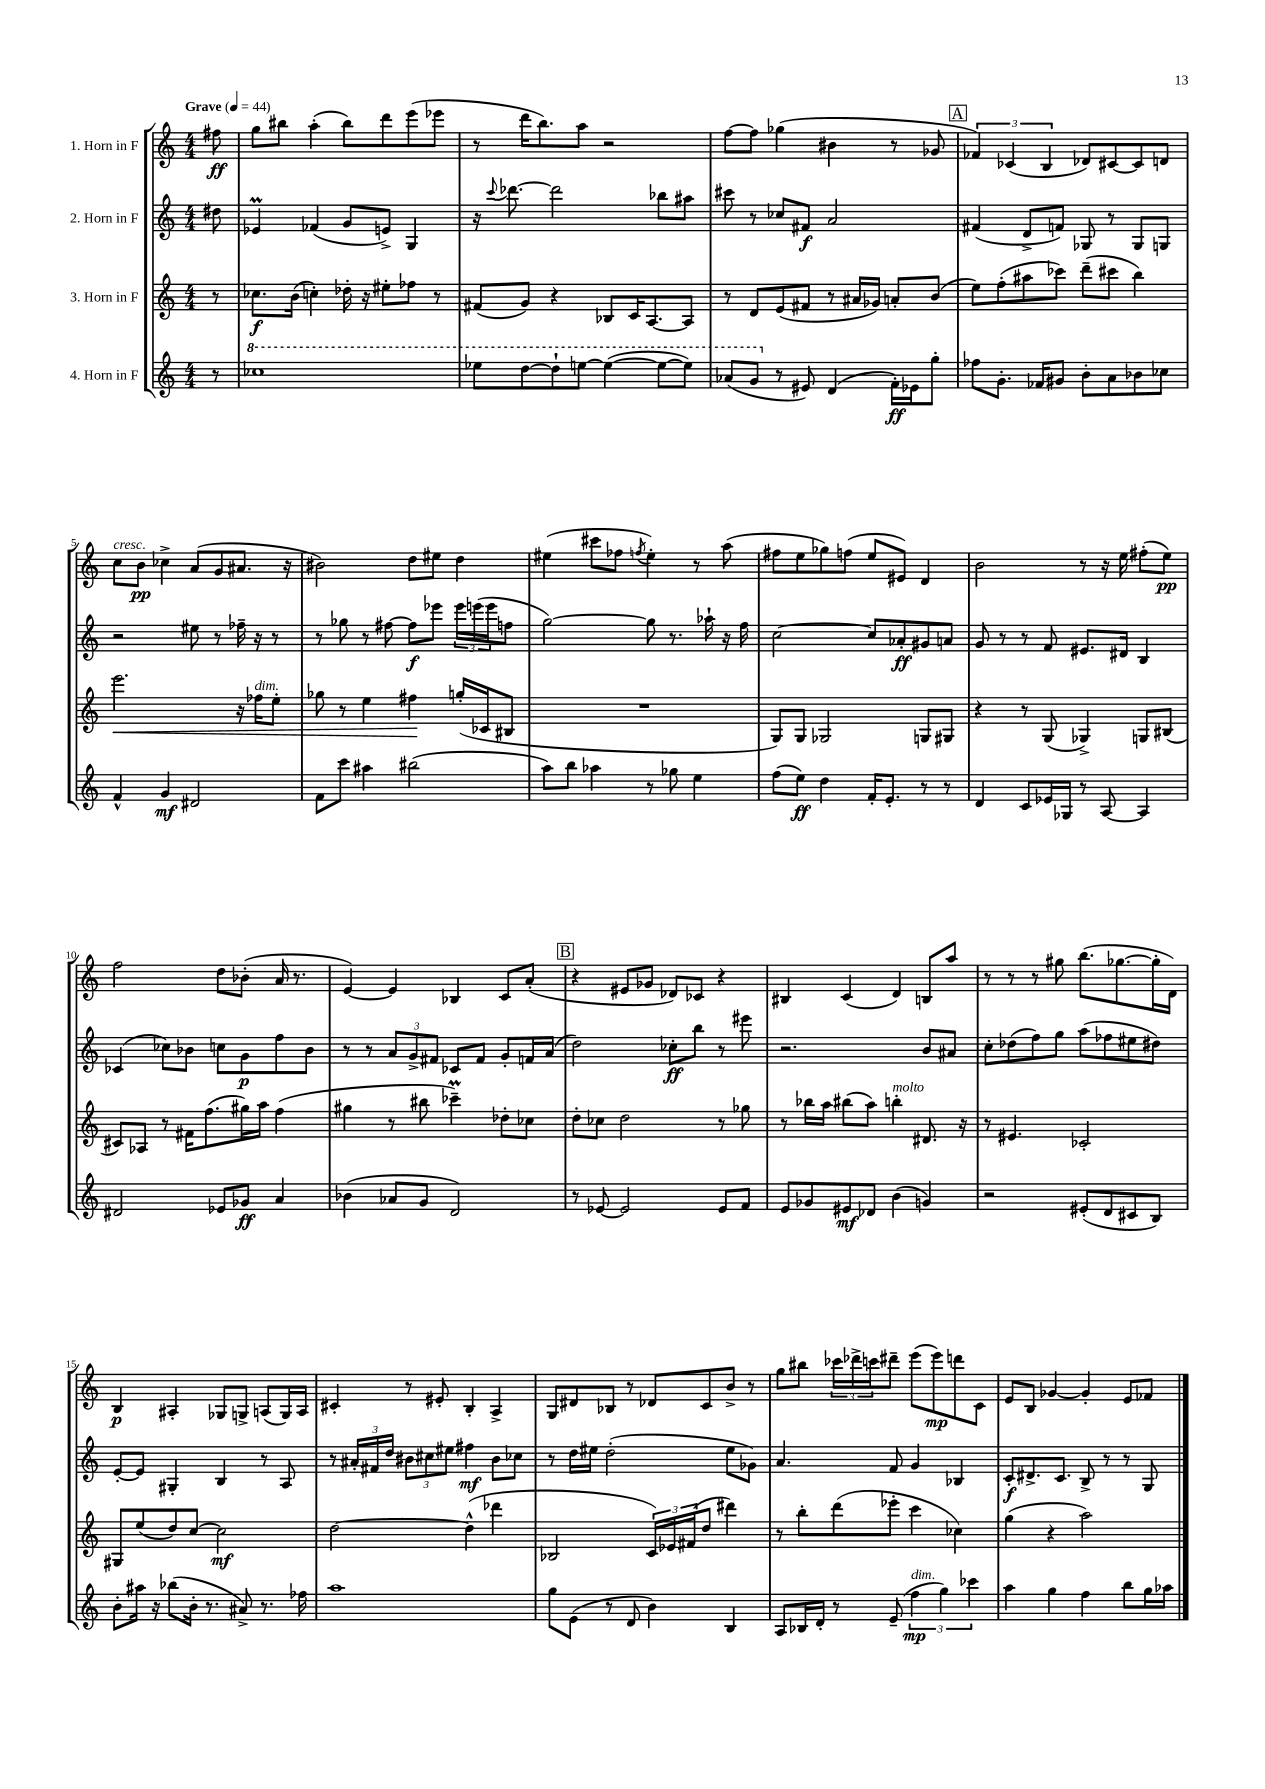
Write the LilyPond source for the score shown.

<<
\new StaffGroup <<
\new Staff = "s0" \with { instrumentName = "1. Horn in F" } {
    \clef treble \key c \major \numericTimeSignature \time 4/4 \partial 8 \tempo "Grave" 4 = 44
    fis''8\ff |
    g''8 bis''8 a''4-.( bis''8) d'''8 e'''8( ees'''8 |
    r8 d'''16 b''8.) a''8 r2 |
    f''8~ f''8 ges''4( bis'4 r8 ges'8 |
    \mark \markup { \box "A" } \tuplet 3/2 { fes'4) ces'4( b4 } des'8) cis'8~ cis'8 d'8 |
    c''8^\markup { \italic "cresc." } b'8\pp ces''4-> a'8( g'8 ais'8. r16 |
    bis'2) d''8 eis''8 d''4 |
    eis''4( cis'''8 fes''8 \acciaccatura { f''8 } eis''4-.) r8 a''8( |
    fis''8 e''8 ges''8) f''8( e''8 eis'8) d'4 |
    b'2 r8 r16 e''16 fis''8-.( e''8\pp) |
    f''2 d''8 bes'8-.( a'16 r8. |
    e'4~) e'4 bes4 c'8 a'8-.( |
    \mark \markup { \box "B" } r4 eis'8 ges'8 des'8) ces'8 r4 |
    bis4 c'4( d'4) b8 a''8 |
    r8 r8 r8 gis''8 b''8.( ges''8.~ ges''16-. d'16) |
    b4\p ais4-. ges8 g8-> a8( g16) a16 |
    cis'4-. r8 eis'8-. b4-. a4-> |
    g8 dis'8 bes8 r8 des'8 c'8 b'8-> r8 |
    g''8 bis''8 \tuplet 3/2 { ces'''16 des'''16-> c'''16 } dis'''8-- e'''8( e'''8\mp) d'''8 c'8 |
    e'8 b8 ges'4~ ges'4-. e'8 fes'8 \bar "|." |
}
\new Staff = "s1" \with { instrumentName = "2. Horn in F" } {
    \clef treble \key c \major \numericTimeSignature \time 4/4 \partial 8
    dis''8 |
    ees'4\prall fes'4( g'8 e'8->) g4 |
    r16 \appoggiatura { c'''8 } des'''8.~ des'''2 bes''8 ais''8 |
    cis'''8 r8 ces''8 fis'8\f a'2 |
    \mark \markup { \box "A" } fis'4( d'8-> f'8) ges8 r8 ges8 g8 |
    r2 eis''8 r8 fes''16-- r16 r8 |
    r8 ges''8 r8 fis''8~ fis''8\f ees'''8 \tuplet 3/2 { ees'''16 e'''16( e'''16 } f''8 |
    g''2~) g''8 r8. aes''16-! r16 f''16 |
    c''2~ c''8 aes'8-.\ff gis'8 a'8 |
    g'8 r8 r8 f'8 eis'8. dis'16 b4 |
    ces'4( ces''8) bes'8 c''8 g'8\p f''8 bes'8 |
    r8 r8 \tuplet 3/2 { a'8 g'8-> fis'8 } ces'8 fis'8 g'8-. f'16 a'16( |
    \mark \markup { \box "B" } d''2) ces''8-.\ff b''8 r8 eis'''8 |
    r2. b'8 ais'8 |
    c''8-. des''8( f''8) g''8 a''8( fes''8 eis''8 dis''8) |
    e'8~-. e'8 gis4-. b4 r8 a8 |
    r8 \tuplet 3/2 { ais'16-. fis'16 d''16 } \tuplet 3/2 { bis'8 cis''8 eis''8 } fis''4\mf bis'8 ces''8 |
    r8 d''16 eis''16 d''2-.( eis''8 ges'8) |
    a'4. f'8 g'4 bes4 |
    c'8-.\f dis'8.-> c'8. b8-> r8 r8 g8 \bar "|." |
}
\new Staff = "s2" \with { instrumentName = "3. Horn in F" } {
    \clef treble \key c \major \numericTimeSignature \time 4/4 \partial 8
    r8 |
    ces''8.\f b'16( c''4-.) des''16-. r16 eis''8-. fes''8 r8 |
    fis'8( g'8) r4 bes8 c'16 a8.~ a8 |
    r8 d'8 e'8( fis'8 r8 ais'16 ges'16) a'8-. b'8( |
    \mark \markup { \box "A" } e''8) f''8-.( ais''8 ces'''8) d'''8--( cis'''8 b''4) |
    e'''2.\< r16 fes''16^\markup { \italic "dim." } e''8-. |
    ges''8 r8 e''4 fis''4\! g''16-.( ces'16 bis8 |
    R1 |
    g8) g8 ges2 g8 gis8 |
    r4 r8 g8( ges4->) g8 bis8( |
    cis'8) aes8 r8 fis'16 f''8.( gis''16) a''16 f''4( |
    gis''4 r8 bis''8 ces'''4--\prall) des''8-. ces''8 |
    \mark \markup { \box "B" } d''8-. ces''8 d''2 r8 ges''8 |
    r8 bes''16 a''16 bis''8( a''8) b''4-.^\markup { \italic "molto" } dis'8. r16 |
    r8 eis'4. ces'2-. |
    gis8 e''8( d''8) c''8~ c''2\mf |
    d''2~ d''4-^( des'''4 |
    bes2 \tuplet 3/2 { c'16) ees'16 fis'16( } d''8 dis'''4) |
    r8 b''8-. d'''8( ees'''8-. c'''4 ces''4) |
    g''4( r4 a''2) \bar "|." |
}
\new Staff = "s3" \with { instrumentName = "4. Horn in F" } {
    \clef treble \key c \major \numericTimeSignature \time 4/4 \partial 8
    r8 |
    \ottava #1 ces'''1 |
    ees'''8 d'''8~ d'''8-! e'''8~ e'''4~( e'''8~ e'''8) |
    aes''8( g''8 \ottava #0 r8 eis'8) d'4( f'16-.\ff) ees'16 g''8-. |
    \mark \markup { \box "A" } fes''8 g'8.-. fes'16 gis'8 b'8-. a'8 bes'8 ces''8 |
    f'4-^ g'4\mf dis'2 |
    f'8 c'''8 ais''4 bis''2( |
    a''8) b''8 aes''4 r8 ges''8 e''4 |
    f''8( e''8\ff) d''4 f'16-. e'8.-. r8 r8 |
    d'4 c'8 ees'16 ges16 r8 a8~ a4 |
    dis'2 ees'8 ges'8\ff a'4 |
    bes'4( aes'8 g'8 d'2) |
    \mark \markup { \box "B" } r8 ees'8~ ees'2 ees'8 f'8 |
    e'8 ges'8 eis'8\mf des'8 b'4( g'4) |
    r2 eis'8-.( d'8 cis'8 b8) |
    b'8-. ais''16 r16 bes''8( b'16-. r8. ais'8->) r8. fes''16 |
    a''1 |
    g''8 e'8( r8 d'8 b'4) b4 |
    a8 bes16 d'16-. r8 e'8--( \tuplet 3/2 { f''4\mp^\markup { \italic "dim." } g''4) ces'''4 } |
    a''4 g''4 f''4 b''8 g''16 aes''16 \bar "|." |
}
>>
>>
